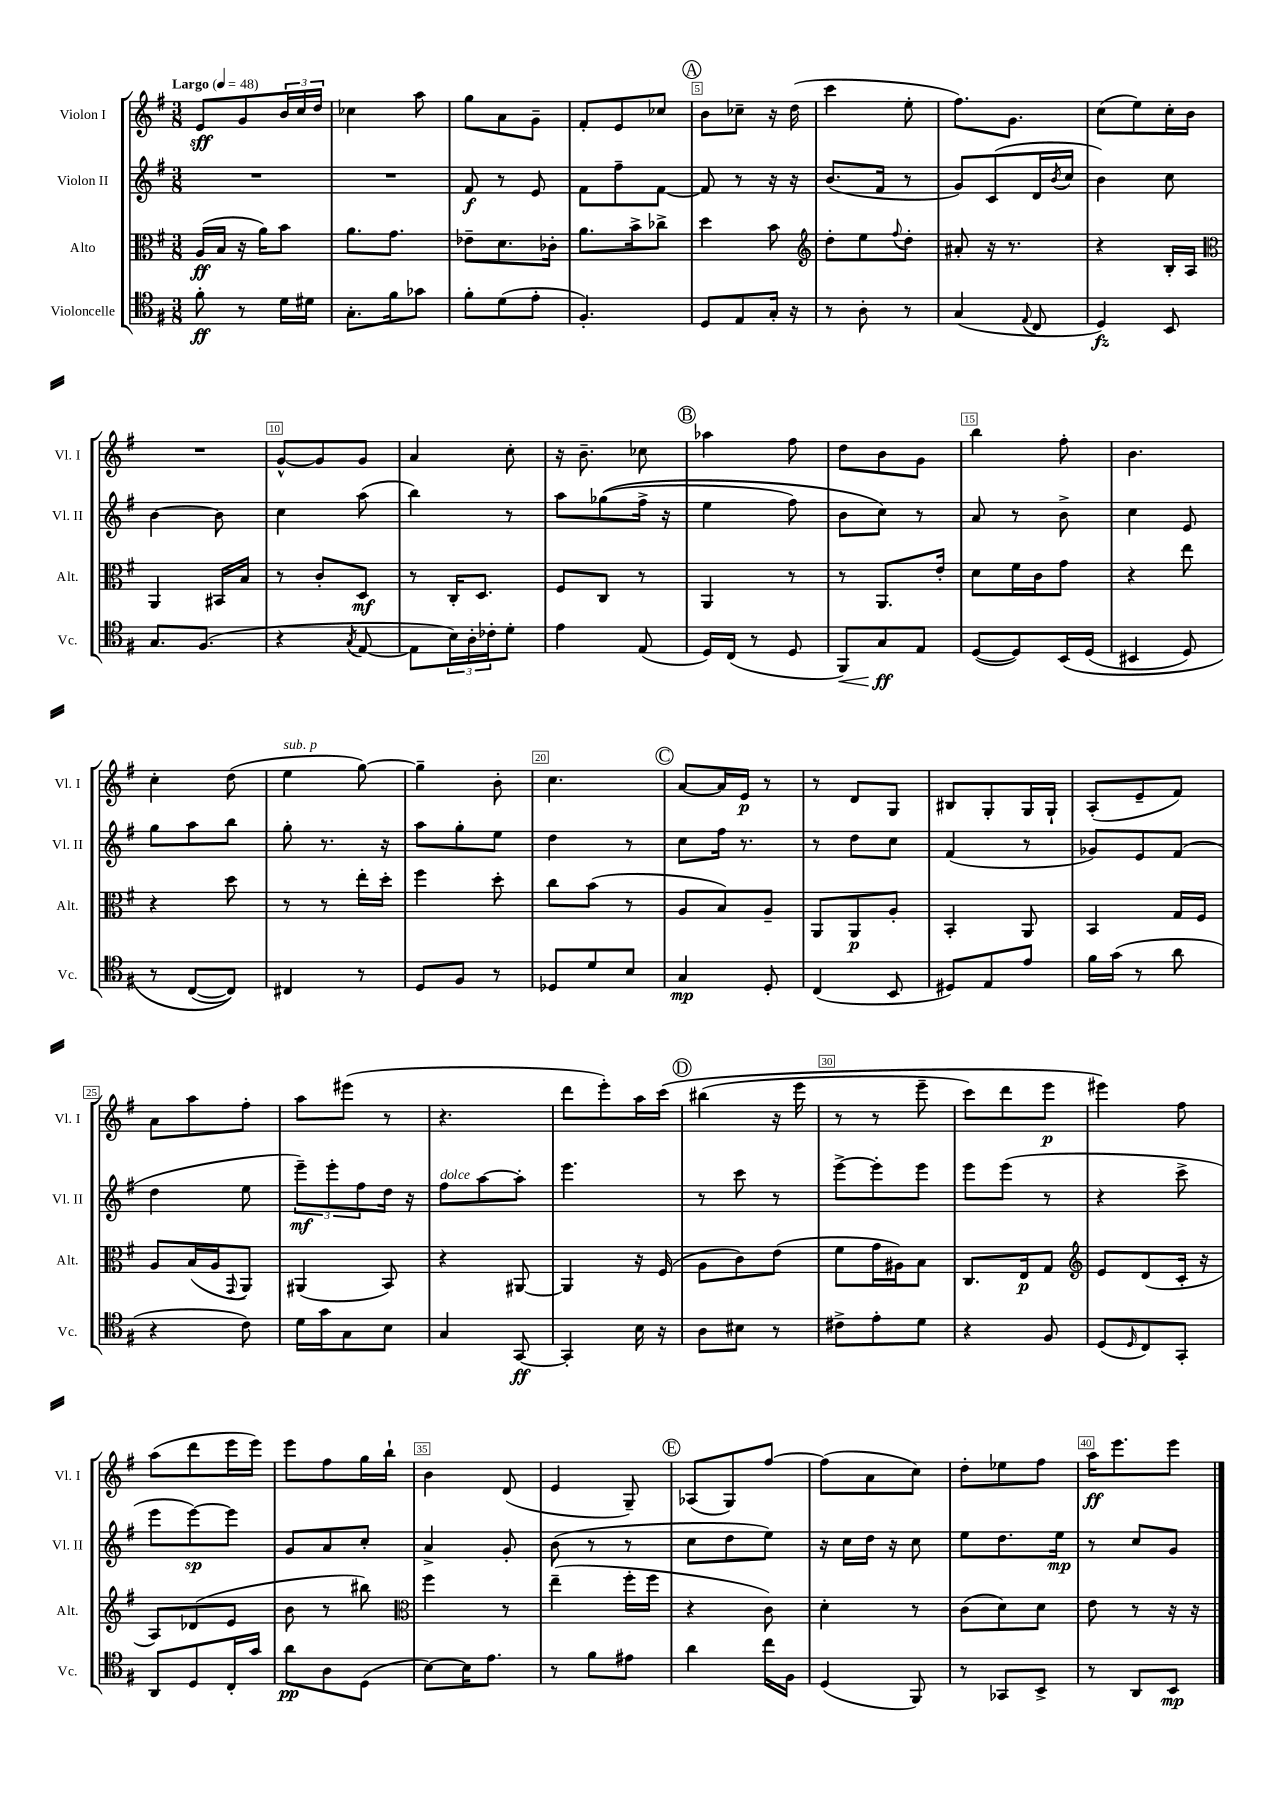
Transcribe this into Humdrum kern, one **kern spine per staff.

**kern	**dynam	**kern	**dynam	**kern	**dynam	**kern	**dynam
*part4	*part4	*part3	*part3	*part2	*part2	*part1	*part1
*staff4	*staff4	*staff3	*staff3	*staff2	*staff2	*staff1	*staff1
*I"Violoncelle	*	*I"Alto	*	*I"Violon II	*	*I"Violon I	*
*I'Vc.	*	*I'Alt.	*	*I'Vl. II	*	*I'Vl. I	*
*clefC4	*	*clefC3	*	*clefG2	*	*clefG2	*
*k[f#]	*	*k[f#]	*	*k[f#]	*	*k[f#]	*
*M3/8	*	*M3/8	*	*M3/8	*	*M3/8	*
*MM48	*	*MM48	*	*MM48	*	*MM48	*
=1	=1	=1	=1	=1	=1	=1	=1
!	!	!	!	!	!	!LO:TX:a:B:t=Largo	!
8f#'\	ff	(16A/LL	ff	4.r	.	8e/L	sff
.	.	16B/JJ	.	.	.	.	.
8r	.	16r	.	.	.	8g/	.
.	.	16a\KL)	.	.	.	.	.
16d\LL	.	8b\J	.	.	.	24b/L	.
.	.	.	.	.	.	24cc/	.
16d#X\JJ	.	.	.	.	.	.	.
.	.	.	.	.	.	24dd/JJ	.
=2	=2	=2	=2	=2	=2	=2	=2
8.G'\L	.	8.a\L	.	4.r	.	4cc-X\	.
16f#\k	.	8.g\J	.	.	.	.	.
8g-X\J	.	.	.	.	.	8aa\	.
=3	=3	=3	=3	=3	=3	=3	=3
8f#'\L	.	8e-X~\L	.	8f#/	f	8gg\L	.
(8d\	.	8.d\	.	8r	.	8a\	.
8e'\J	.	.	.	8e/	.	8g~\J	.
.	.	16c-X'\Jk	.	.	.	.	.
=4	=4	=4	=4	=4	=4	=4	=4
4.F#'/)	.	8.a\L	.	8f#\L	.	8f#'/L	.
.	.	.	.	8ff#~\	.	8e/	.
.	.	16b^\k	.	.	.	.	.
.	.	8cc-X^\J	.	[8f#\J	.	8cc-X/J	.
!!LO:REH:place=s1:t=A
=5	=5	=5	=5	=5	=5	=5	=5
8D/L	.	4dd\	.	8f#/]	.	8b\L	.
8E/	.	.	.	8r	.	8cc-X~\J	.
16G'/Jk	.	8b\	.	16r	.	16r	.
16r	.	.	.	16r	.	(16dd\	.
=6	=6	=6	=6	=6	=6	=6	=6
*	*	*clefG2	*	*	*	*	*
8r	.	8dd'\L	.	(8.b/L	.	4ccc\	.
8A'\	.	8ee\	.	.	.	.	.
.	.	.	.	16f#/Jk	.	.	.
.	.	8qqff#/	.	.	.	.	.
8r	.	8dd'\J	.	8r	.	8ee'\	.
=7	=7	=7	=7	=7	=7	=7	=7
(4G/	.	8a#X'/	.	8g/L)	.	8.ff#\L)	.
.	.	16r	.	(8c/	.	.	.
.	.	8.r	.	.	.	8.g\J	.
8qqE/	.	.	.	.	.	.	.
8C/	.	.	.	16d/L	.	.	.
.	.	.	.	8qb/	.	.	.
.	.	.	.	16cc/JJ	.	.	.
=8	=8	=8	=8	=8	=8	=8	=8
4D/)	fz	4r	.	4b\)	.	(8cc\L	.
.	.	.	.	.	.	8ee\)	.
8BB/	.	16B'/LL	.	8cc\	.	16cc'\L	.
.	.	16A/JJ	.	.	.	16b\JJ	.
!!LO:LB:g=z
=9	=9	=9	=9	=9	=9	=9	=9
*	*	*clefC3	*	*	*	*	*
8.G/L	.	4AA/	.	[4b\	.	4.r	.
(8.F#/J	.	.	.	.	.	.	.
.	.	16BB#X/LL	.	8b\]	.	.	.
.	.	16B/JJ	.	.	.	.	.
=10	=10	=10	=10	=10	=10	=10	=10
4r	.	8r	.	4cc\	.	[8g^^/L	.
.	.	8c'/L	.	.	.	8g/]	.
8qG/	.	.	.	.	.	.	.
[8E/	.	8D/J	mf	(8aa\	.	8g/J	.
=11	=11	=11	=11	=11	=11	=11	=11
8E\L]	.	8r	.	4bb\)	.	4a/	.
24B\L)	.	16C'/KL	.	.	.	.	.
24A'\	.	.	.	.	.	.	.
.	.	8.D/J	.	.	.	.	.
24c-X'\J	.	.	.	.	.	.	.
8d'\J	.	.	.	8r	.	8cc'\	.
=12	=12	=12	=12	=12	=12	=12	=12
4e\	.	8F#/L	.	8aa\L	.	16r	.
.	.	.	.	.	.	8.b~\	.
.	.	8C/J	.	((8gg-X\	.	.	.
(8E/	.	8r	.	16ff#^\Jk	.	8cc-X\	.
.	.	.	.	16r	.	.	.
!!LO:REH:place=s1:t=B
=13	=13	=13	=13	=13	=13	=13	=13
16D/LL)	.	4AA/	.	4ee\	.	4aa-X\	.
(16C/JJ	.	.	.	.	.	.	.
8r	.	.	.	.	.	.	.
8D/	.	8r	.	8ff#\)	.	8ff#\	.
=14	=14	=14	=14	=14	=14	=14	=14
!	!LO:HP:b	!	!	!	!	!	!
8FF#/L)	<	8r	.	8b\L	.	8dd\L	.
8G/	ff	8.AA/L	.	8cc\J)	.	8b\	.
8E/J	[	.	.	8r	.	8g\J	.
.	.	16e'/Jk	.	.	.	.	.
=15	=15	=15	=15	=15	=15	=15	=15
([8D/L	.	8d\L	.	8a/	.	4bb\	.
8D/])	.	16f#\L	.	8r	.	.	.
.	.	16c\J	.	.	.	.	.
(16BB/L	.	8g\J	.	8b^\	.	8ff#'\	.
(16D/JJ	.	.	.	.	.	.	.
=16	=16	=16	=16	=16	=16	=16	=16
4BB#X/	.	4r	.	4cc\	.	4.b\	.
8D/)	.	8ee\	.	8e/	.	.	.
!!LO:LB:g=z
=17	=17	=17	=17	=17	=17	=17	=17
8r	.	4r	.	8gg\L	.	4cc'\	.
([8C/L	.	.	.	8aa\	.	.	.
8C/J]))	.	8dd\	.	8bb\J	.	(8dd\	.
=18	=18	=18	=18	=18	=18	=18	=18
!	!	!	!	!	!	!LO:TX:a:i:t=sub. p	!
4C#X/	.	8r	.	8gg'\	.	4ee\	.
.	.	8r	.	8.r	.	.	.
8r	.	16ee'\LL	.	.	.	[8gg\)	.
.	.	16dd'\JJ	.	16r	.	.	.
=19	=19	=19	=19	=19	=19	=19	=19
8D/L	.	4ff#\	.	8aa\L	.	4gg~\]	.
8F#/J	.	.	.	8gg'\	.	.	.
8r	.	8dd'\	.	8ee\J	.	8b'\	.
=20	=20	=20	=20	=20	=20	=20	=20
8D-X/L	.	8cc\L	.	4dd\	.	4.cc\	.
8d/	.	(8b\J	.	.	.	.	.
8B/J	.	8r	.	8r	.	.	.
!!LO:REH:place=s1:t=C
=21	=21	=21	=21	=21	=21	=21	=21
4G/	mp	8A/L	.	8cc\L	.	[8a/L	.
.	.	8B/)	.	16ff#\Jk	.	16a/L]	.
.	.	.	.	8.r	.	16e/JJ	p
8D'/	.	8A~/J	.	.	.	8r	.
=22	=22	=22	=22	=22	=22	=22	=22
(4C/	.	8AA/L	.	8r	.	8r	.
.	.	8AA/	p	8dd\L	.	8d/L	.
8BB/	.	8A'/J	.	8cc\J	.	8G/J	.
=23	=23	=23	=23	=23	=23	=23	=23
8D#X/L)	.	4BB'/	.	(4f#/	.	8B#X/L	.
8E/	.	.	.	.	.	8G'/	.
8e/J	.	8AA/	.	8r	.	16G/L	.
.	.	.	.	.	.	16G`/JJ	.
=24	=24	=24	=24	=24	=24	=24	=24
16f#\LL	.	4BB/	.	8g-X/L)	.	(8A'/L	.
(16g\JJ	.	.	.	.	.	.	.
8r	.	.	.	8e/	.	8e~/	.
8a\	.	16G/LL	.	(8f#/J	.	8f#/J)	.
.	.	16F#/JJ	.	.	.	.	.
!!LO:LB:g=z
=25	=25	=25	=25	=25	=25	=25	=25
4r	.	8A/L	.	4dd\	.	8a\L	.
.	.	(16B/L	.	.	.	8aa\	.
.	.	16A/J	.	.	.	.	.
.	.	8qqGG/	.	.	.	.	.
8c\)	.	8AA/J)	.	8ee\	.	8ff#'\J	.
=26	=26	=26	=26	=26	=26	=26	=26
16d\LL	.	(4AA#X/	.	12eee~\L)	mf	8aa\L	.
16g\J	.	.	.	.	.	.	.
.	.	.	.	12eee'\	.	.	.
8G\	.	.	.	.	.	(8eee#X\J	.
.	.	.	.	12ff#\	.	.	.
8B\J	.	8BB/)	.	16dd\Jk	.	8r	.
.	.	.	.	16r	.	.	.
=27	=27	=27	=27	=27	=27	=27	=27
!	!	!	!	!LO:TX:a:i:t=dolce	!	!	!
4G/	.	4r	.	8ff#\L	.	4.r	.
.	.	.	.	[8aa\	.	.	.
[8GG/	ff	[8AA#X/	.	8aa'\J]	.	.	.
=28	=28	=28	=28	=28	=28	=28	=28
4GG'/]	.	4AA#/]	.	4.eee\	.	8ddd\L	.
.	.	.	.	.	.	8eee'\)	.
16B\	.	16r	.	.	.	16aa\L	.
16r	.	(16F#/	.	.	.	(16ccc\JJ	.
!!LO:REH:place=s1:t=D
=29	=29	=29	=29	=29	=29	=29	=29
8A\L	.	8A\L	.	8r	.	(4bb#X\	.
8B#X\J	.	8c\)	.	8ccc\	.	.	.
8r	.	(8e\J	.	8r	.	16r	.
.	.	.	.	.	.	16eee\	.
=30	=30	=30	=30	=30	=30	=30	=30
8c#X^\L	.	8f#\L	.	[8eee^\L	.	8r	.
8e'\	.	16g\L	.	8eee'\]	.	8r	.
.	.	16A#X\J)	.	.	.	.	.
8d\J	.	8B\J	.	8eee\J	.	8eee~\	.
=31	=31	=31	=31	=31	=31	=31	=31
4r	.	8.C/L	.	8eee\L	.	8ccc\L)	.
.	.	.	.	(8eee\J	.	8ddd\	.
.	.	16E/k	p	.	.	.	.
8F#/	.	8G/J	.	8r	.	8eee\J	p
=32	=32	=32	=32	=32	=32	=32	=32
*	*	*clefG2	*	*	*	*	*
(8D/L	.	8e/L	.	4r	.	4eee#X\)	.
16qqD/	.	.	.	.	.	.	.
8C/)	.	(8d/	.	.	.	.	.
8GG'/J	.	16c'/Jk	.	8ccc^\	.	8ff#\	.
.	.	16r	.	.	.	.	.
!!LO:LB:g=z
=33	=33	=33	=33	=33	=33	=33	=33
8AA/L	.	8A/L)	.	8eee\L	.	(8aa\L	.
8D/	.	(8d-X/	.	[8eee\)	sp	8ddd\	.
16C'/L	.	8e/J	.	8eee\J]	.	16eee\L	.
16g/JJ	.	.	.	.	.	16eee\JJ)	.
=34	=34	=34	=34	=34	=34	=34	=34
8a\L	pp	8b\	.	8g/L	.	8eee\L	.
8A\	.	8r	.	8a/	.	8ff#\	.
(8D\J	.	8bb#X\)	.	8cc'/J	.	16gg\L	.
.	.	.	.	.	.	16bb`\JJ	.
=35	=35	=35	=35	=35	=35	=35	=35
*	*	*clefC3	*	*	*	*	*
[8B\L)	.	4ff#\	.	4a^/	.	4b\	.
16B\K]	.	.	.	.	.	.	.
8.e\J	.	.	.	.	.	.	.
.	.	8r	.	8g'/	.	(8d/	.
=36	=36	=36	=36	=36	=36	=36	=36
8r	.	(4ee~\	.	(8b\	.	4e/	.
8f#\L	.	.	.	8r	.	.	.
8e#X\J	.	16ff#'\LL	.	8r	.	8G~/)	.
.	.	16ff#\JJ	.	.	.	.	.
!!LO:REH:place=s1:t=E
=37	=37	=37	=37	=37	=37	=37	=37
4a\	.	4r	.	8cc\L	.	(8A-X/L	.
.	.	.	.	8dd\	.	8G/)	.
16cc\LL	.	8c\)	.	8ee\J)	.	[8ff#/J	.
16F#\JJ	.	.	.	.	.	.	.
=38	=38	=38	=38	=38	=38	=38	=38
(4D/	.	4d'\	.	16r	.	(8ff#\L]	.
.	.	.	.	16cc\LL	.	.	.
.	.	.	.	16dd\JJ	.	8a\	.
.	.	.	.	16r	.	.	.
8FF#/)	.	8r	.	8cc\	.	8cc\J)	.
=39	=39	=39	=39	=39	=39	=39	=39
8r	.	(8c\L	.	8ee\L	.	8dd'\L	.
8GG-X/L	.	8d\)	.	8.dd\	.	8ee-X\	.
8BB^/J	.	8d\J	.	.	.	8ff#\J	.
.	.	.	.	16ee\Jk	mp	.	.
=40	=40	=40	=40	=40	=40	=40	=40
8r	.	8e\	.	8r	.	16aa\KL	ff
.	.	.	.	.	.	8.eee\	.
8AA/L	.	8r	.	8cc/L	.	.	.
8BB/J	mp	16r	.	8g/J	.	8eee\J	.
.	.	16r	.	.	.	.	.
==	==	==	==	==	==	==	==
*-	*-	*-	*-	*-	*-	*-	*-
